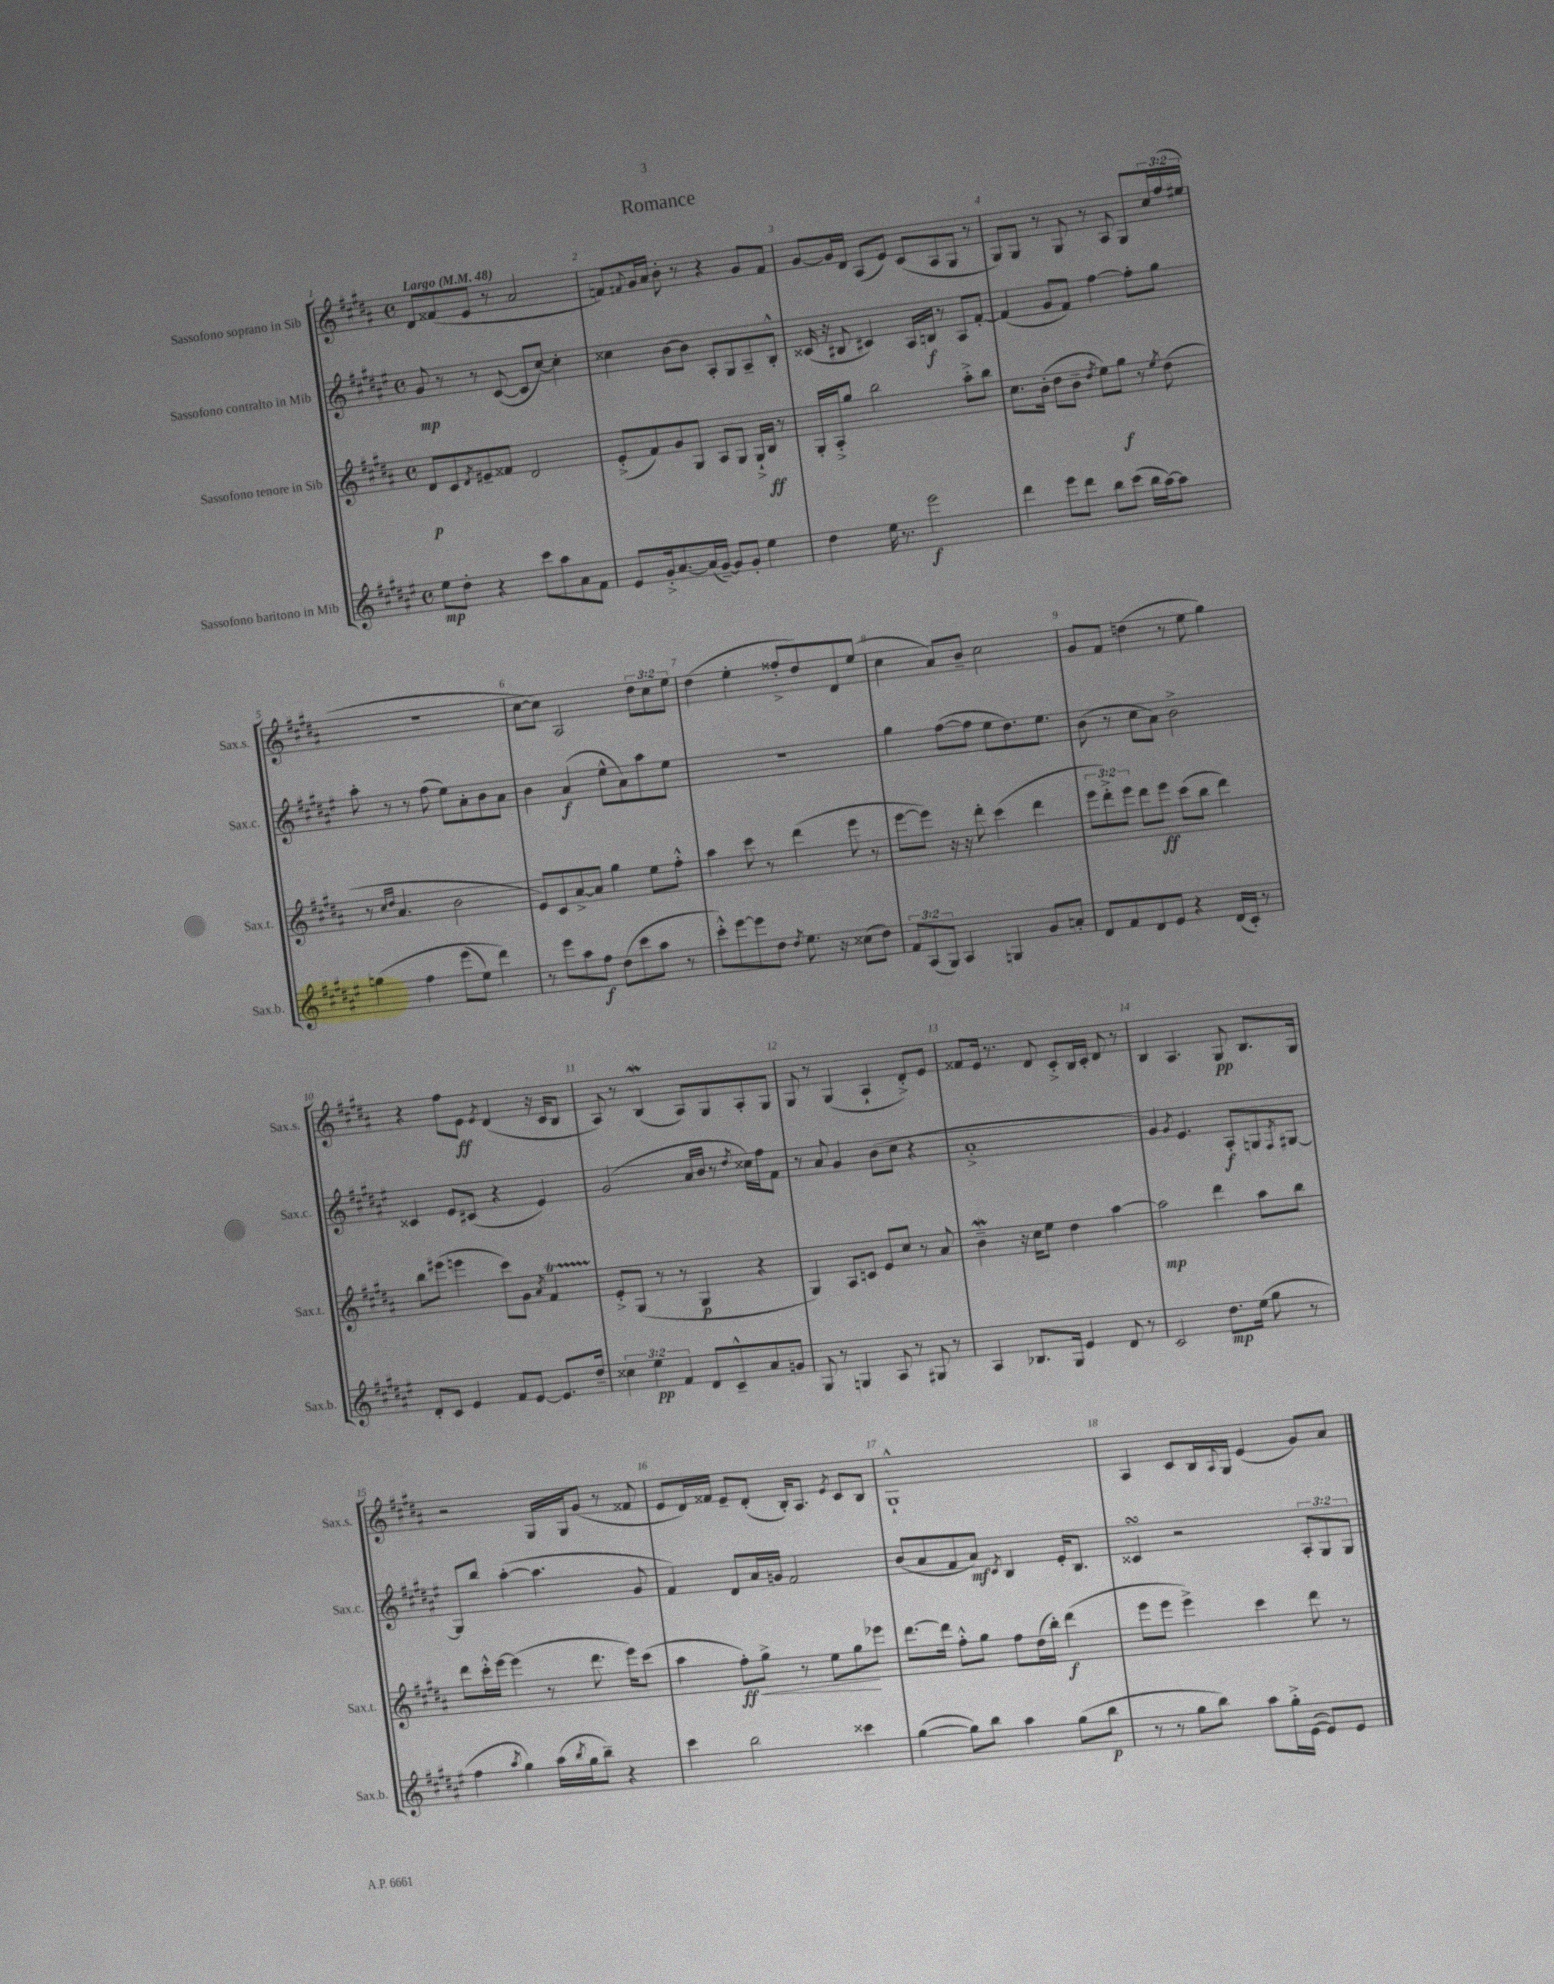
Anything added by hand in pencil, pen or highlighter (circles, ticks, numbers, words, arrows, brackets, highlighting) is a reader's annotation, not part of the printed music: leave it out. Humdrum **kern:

**kern	**kern	**kern	**kern
*staff4	*staff3	*staff2	*staff1
*clefG2	*clefG2	*clefG2	*clefG2
*k[f#c#g#d#a#e#]	*k[f#c#g#d#a#]	*k[f#c#g#d#a#e#]	*k[f#c#g#d#a#]
*M4/4	*M4/4	*M4/4	*M4/4
*met(c)	*met(c)	*met(c)	*met(c)
*MM48	*MM48	*MM48	*MM48
8ee#	8d#	8g#	8d#
8dd#'	8c#	8r	(8f##
.	8qd#	.	.
4r	8e#~	8r	8e
.	8f##	([8c#	8r
8ccc#	2d#	8c#]	2a#
8aa#	.	[8cc#)	.
8a#	.	4cc#']	.
8f#	.	.	.
=	=	=	=
8e#	(8e'^	4cc##	8f)
.	.	.	8qqf#
16g#'^	8f#)	.	16g#
[8.a#	.	.	16a#
.	8g#	[8b	8b'
(16a#]	8G#	8b]	8r
[16g#~)	.	.	.
8g#]	8A#	8A#'	4r
8g#'	8G#	8G#	.
4ee#	16G#`^	8A#~	8g#
.	16B	.	.
.	8r	8B'^^	8f#
=	=	=	=
4dd#	16G#'	(16c##	[8g#
.	16A#'^	16r	.
.	8gg#	8B#	16g#]
.	.	.	16d#
16ee#	2bb	4c#)	(8A#
8.r	.	.	.
.	.	.	8e)
2eee#	.	16A#	(8c#
.	.	16B	.
.	.	8r	8A#
.	8aa#'^	8A#	8G#
.	8bb	[8f#'	8r
=	=	=	=
4ddd#	8.cc#	(4f#]	8G#)
.	.	.	8G#
.	(16b'	.	.
8eee#	8dd#	8g#	8r
8ddd#	8b~	8f#)	8G#
.	8qdd#	.	.
8bb	8ee)	[4ff#	8r
(8ccc#	8gg#	.	8A#
16bb	8r	8ff#']	8G#
[16aa#)	.	.	.
.	8qee	.	.
8aa#]	(8dd#	8gg#	24cc#
.	.	.	(24ff#
.	.	.	24ee#
=	=	=	=
&(4gg	8r	8aa#'	1r
.	16qqcc#	.	.
.	16qqdd#	.	.
.	4.a#	8r	.
4ff#	.	8r	.
.	.	(8ff#	.
(8eee#	2b	8ee#)	.
8ee#)	.	8a#'	.
4ddd#&)	.	8b	.
.	.	8a#	.
=	=	=	=
8r	8e)	4b	[8cc#
8eee#	8c#	.	8cc#])
8aa#	[8a#^	(4a#	2A#
8ff#	8a#]	.	.
(8dd#	4gg#	8ee#^^	.
8ccc#	.	8a#)	.
8aa#	8ee	8aa#	12dd#
.	.	.	12cc#
8r	8ff#'^^	8ee#	.
.	.	.	12ee
=	=	=	=
8ccc#'^^)	4aa#	1r	(4dd#
[8eee#	.	.	.
8eee#]	8ccc#	.	4ee'
8dd#	8r	.	.
8qdd#	.	.	.
8.ee#	(4ddd#	.	8ff##'^
.	.	.	8dd#)
16r	.	.	.
(8cc##	8eee	.	8d#
8dd#)	8r	.	(8ee
=	=	=	=
12f#	[8eee	4gg#	4cc#
(12A#	.	.	.
.	8eee])	.	.
12G#)	.	.	.
4A#	16r	([8ff#	8a#)
.	16r	.	.
.	8ddd#'	8ff#]	8b~
4G	(4ccc#	8ee#	2cc#
.	.	8.dd#)	.
8g#	4ddd#	.	.
.	.	8.ee#	.
8a'	.	.	.
=	=	=	=
8d#	12eee	(8b	8g#
.	12ddd#'^)	.	.
8f#	.	8r	8f#
.	12eee	.	.
8d#	8ddd#	8cc#	(4dd
8e#	8eee	8a#)	.
4r	(8ccc#	2b^	8r
.	8bb	.	8ee
(16d#	4ddd#)	.	4gg#)
16c#')	.	.	.
8r	.	.	.
=	=	=	=
8d#'	8bb	4c##	4r
8c#	(8eee#	.	.
4e#	4eee	8e#	8ff#
.	.	(8c#	8e
.	.	.	8qe
8f#	8ccc#)	4r	(4d#
[8e#	8g#	.	.
.	8qa#	.	.
8.e#]	4f#	4e#)	16r
.	.	.	16c#
.	.	.	8B
16dd#~	.	.	.
=	=	=	=
6cc##	8e'^	(2g#	8A#)
.	(8G#	.	8r
6ee#	.	.	.
.	8r	.	(4B
6f#	.	.	.
.	8r	.	.
8d#	4G#	16a#	8A#)
.	.	16b	.
8c#~^^	.	8r	8G#
.	.	8qdd#	.
8a#	4r	16cc##)	8A#'
.	.	16ff#	.
8g	.	8f#	8G#
=	=	=	=
8G#	4G#)	8r	8G#
8r	.	8a#	8r
4G	8A#	4g#	(4G#
.	8c	.	.
8A#	8e	(8b	4A#`
8r	8cc#	8cc#	.
8G#	8r	4r	8d#'^)
8r	8a#	.	8e
=	=	=	=
4A#	4b~	1a#'^	8f##
.	.	.	16e
.	.	.	8.r
8.B-	16r	.	.
.	16cc#	.	.
.	8ee	.	8d#
16G#	.	.	.
4e#	4dd#	.	8c#'^
.	.	.	16B
.	.	.	16c#'
8d#	[4aa#	.	8d#
8r	.	.	8r
=	=	=	=
2c#	2aa#]	4g#)	4B
.	.	8qg#	.
.	.	4.e#	4.A#
8.dd#	4ddd#	.	.
.	.	8A#'	8G#
(16ee#	.	.	.
8gg#	8aa#	8G	8.B
.	.	8qF#	.
8r	8bb	[8G#	.
.	.	.	16G#
=	=	=	=
4ff#	8ddd#	8G#]	2r
.	16ccc#'^^	8bb	.
.	[16eee	.	.
8qaa#	.	.	.
4gg#)	(4eee]	([4aa#'	.
(16aa#	8r	4.aa#]	16G#
8qbb	.	.	.
16gg#	.	.	16G#
8bb~)	8.ddd#	.	(8g#
4r	.	.	8r
.	16eee)	.	.
.	(8ccc#	8g#	8f##
=	=	=	=
4ccc#	4aa#	4f#)	8e
.	.	.	16d#)
.	.	.	16f##
2bb	8ff#')	8d#	8e~
.	8gg#^	16a#	(8d#'
.	.	16g	.
.	8r	2f#	16B')
.	.	.	8.A#
.	8ee	.	.
.	.	.	8qe
4ccc##	8gg#	.	8c#
.	8eee-	.	8B
=	=	=	=
([4gg#	[8.ddd#	(8b	1G#`^^
.	.	8a#	.
.	16ddd#]	.	.
8gg#])	8ff#'^^	8f#	.
8bb	8gg#	8a#)	.
.	.	8qc#	.
4aa#	8ff#	4B	.
.	(16dd#	.	.
.	16bb')	.	.
(8gg#	(4ddd#	16e#'	.
.	.	8.B	.
8bb	.	.	.
=	=	=	=
8r	8eee	4c##	4A#
8r	8eee	.	.
8gg#	4eee^)	2r	8c#
8bb)	.	.	16B
.	.	.	8qqA#
.	.	.	16G#
8aa#	4ccc#	.	(4e
16gg#'^	.	.	.
([16e#	.	.	.
8e#])	8ddd#	12A#'	8g#)
.	.	12G#	.
8e#	8r	.	8a#
.	.	12G#	.
==	==	==	==
*-	*-	*-	*-
